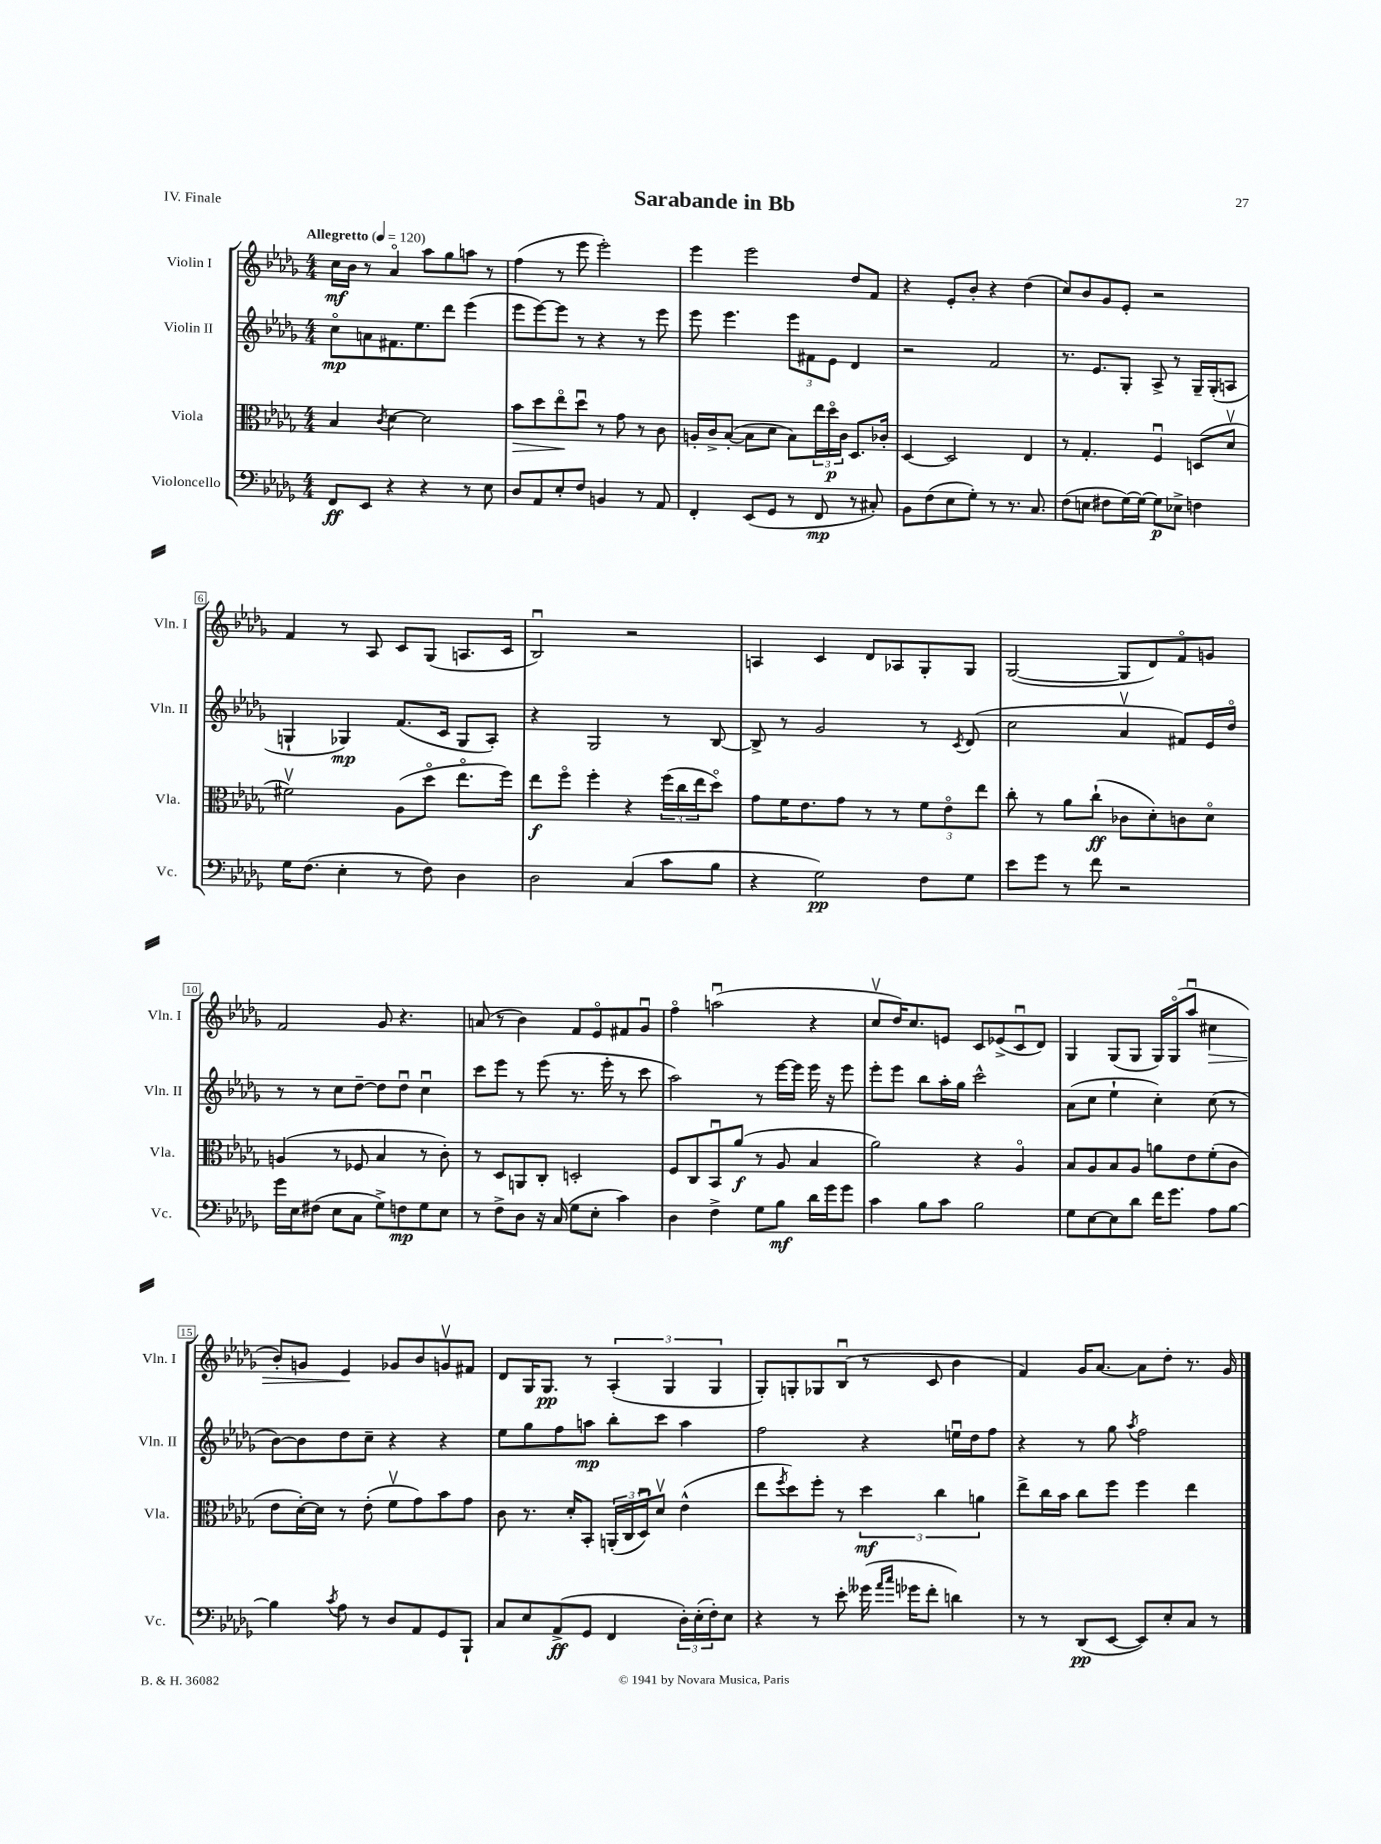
\header { title = "Sarabande in Bb" piece = "IV. Finale" }
<<
\new StaffGroup <<
\new Staff = "s0" \with { instrumentName = "Violin I" shortInstrumentName = "Vln. I" } {
    \clef treble \key des \major \numericTimeSignature \time 4/4 \tempo "Allegretto" 4 = 120
    c''16\mf bes'16 r8 aes'4\flageolet aes''8 ges''8 a''8 r8 |
    f''4( r8 ees'''8 ees'''2-.) |
    ees'''4 ees'''2 des''8 f'8 |
    r4 ees'8-. bes'8-. r4 des''4( |
    c''8) bes'8 ges'8 ees'8-. r2 |
    f'4 r8 aes8 c'8 ges8( a8. c'16 |
    bes2\downbow) r2 |
    a4 c'4 des'8 aes8 ges8-. ges8 |
    ges2~( ges8 des'8) f'8\flageolet g'8 |
    f'2 ges'8 r4. |
    a'8( r8 bes'4) f'8 ees'8\flageolet fis'8 ges'8\downbow |
    f''4\flageolet a''2\downbow( r4 |
    c''8\upbow des''16) c''8. e'8 c'8 ees'8->( c'8\downbow des'8) |
    ges4 ges8( ges8 ges16) ges16\flageolet( aes''8\downbow cis''4\> |
    bes'8-.) g'8 ees'4\! ges'8 bes'8 g'8\upbow fis'8 |
    des'8 ges16 ges8.\pp r8 \tuplet 3/2 { aes4-.( ges4 ges4 } |
    ges8-.) g8-. ges8 bes8\downbow( r8 c'8 bes'4 |
    f'4) ges'16 aes'8.~ aes'8 des''8-. r8. ges'16 \bar "|." |
}
\new Staff = "s1" \with { instrumentName = "Violin II" shortInstrumentName = "Vln. II" } {
    \clef treble \key des \major \numericTimeSignature \time 4/4
    c''8\flageolet\mp a'8 fis'8. ees''8. des'''8 ees'''4( |
    ees'''8 ees'''8~) ees'''8 r8 r4 r8 ees'''8 |
    ees'''8 ees'''4. \tuplet 3/2 { ees'''8 fis'8 ees'8 } des'4 |
    r2 f'2 |
    r8. ees'8. ges8-. aes8-> r8 ges16-- ges16-.( a8 |
    g4-! ges4\mp) f'8.( c'16 ges8 aes8-.) |
    r4 ges2 r8 bes8~ |
    bes8-> r8 ges'2 r8 \acciaccatura { c'8 } des'8( |
    c''2 aes'4\upbow fis'8) ees'16 des''16\flageolet |
    r8 r8 c''8 des''8~-- des''8 des''8\downbow c''4\downbow |
    c'''8 ees'''8 r8 ees'''8( r8. ees'''16-. r8 c'''8 |
    aes''2) r8 ees'''16~ ees'''16 ees'''16 r16 ees'''8 |
    ees'''8-. ees'''8 bes''8 aes''16-. ges''16 c'''2-^ |
    aes'8( c''8 ees''4-! c''4-.) c''8( r8 |
    bes'8~) bes'8 des''8 c''8-- r4 r4 |
    ees''8 ges''8 f''8 a''8\mp bes''8-. c'''8 a''4 |
    f''2 r4 e''16\downbow des''16 f''8 |
    r4 r8 ges''8 \acciaccatura { aes''8 } f''2 \bar "|." |
}
\new Staff = "s2" \with { instrumentName = "Viola" shortInstrumentName = "Vla." } {
    \clef alto \key des \major \numericTimeSignature \time 4/4
    bes4 \acciaccatura { c'8 } des'4~ des'2 |
    bes'8\> des''8 ees''8\flageolet\! des''8\downbow r8 ges'8 r8 c'8 |
    a16-. c'16-> bes8~-.( bes8 des'8 bes8) \tuplet 3/2 { ees''16 des''16\flageolet\p c'16 } des8. ces'16-. |
    des4~ des2 ees4 |
    r8 ges4.-. f4\downbow d8( des'8\upbow |
    fis'2\upbow) aes8( des''8\flageolet ees''8.\flageolet f''16) |
    ees''8\f f''8\flageolet f''4-. r4 \tuplet 3/2 { f''16( c''16 ees''16 } des''8\flageolet) |
    ges'8 f'16 ees'8. ges'8 r8 r8 \tuplet 3/2 { f'8 ees'8\flageolet ees''8 } |
    c''8-. r8 aes'8 c''8-!\ff( ces'8 des'8-.) c'8 des'8\flageolet |
    a4( r8 fes8 bes4 r8 c'8-.) |
    r8 des8 a,8 c8-. d2-. |
    f8 c8 bes,8\downbow aes'8\f( r8 aes8 bes4 |
    aes'2) r4 aes4\flageolet |
    bes8 aes8 bes8 aes8 a'8 ees'8 f'8-.( c'8 |
    ees'8 des'16~-.) des'16 r8 ees'8-.( f'8\upbow ges'8) bes'8 ges'8 |
    c'8 r8. des'16-. bes,8-. \tuplet 3/2 { a,16-.( c16 des16\downbow) } des'8\upbow ees'4-^( |
    ees''8 \acciaccatura { f''8 } des''8) f''8-. r8 \tuplet 3/2 { des''4\mf c''4 a'4 } |
    ees''8-> c''16 bes'16 c''8 f''8 f''4 ees''4 \bar "|." |
}
\new Staff = "s3" \with { instrumentName = "Violoncello" shortInstrumentName = "Vc." } {
    \clef bass \key des \major \numericTimeSignature \time 4/4
    f,8\ff ees,8 r4 r4 r8 ees8 |
    des8 aes,8 ees8-. f8 b,4 r8 aes,8 |
    f,4-. ees,8( ges,8 r8 f,8\mp r8 cis8-.) |
    bes,8 f8( ees8 ges8-.) r8 r8. c8. |
    f8( e8 fis8 ges16~) ges16~ ges8\p ees8-> f4 |
    ges16 f8.( ees4-. r8 f8) des4 |
    des2 c4( c'8 bes8 |
    r4 ges2\pp) f8 ges8 |
    ees'8 ges'8 r8 f'8 r2 |
    ges'16 ees16 fis8( ees8 c8 ges8->) f8\mp ges8 ees8 |
    r8 f8-> des8 r16 c16( ges8 ees8-. c'4) |
    des4 f4-> ges8 bes8\mf des'16 ges'16 ges'8 |
    c'4 bes8 c'8 bes2 |
    ges8 ees8~ ees8 des'8 f'16 ges'8. aes8 bes8~ |
    bes4 \acciaccatura { c'8 } aes8 r8 des8 aes,8 ges,8 bes,,8-! |
    c8 ees8 aes,8->\ff( ges,8 f,4 \tuplet 3/2 { des16-.) ees16-.( f16-.) } ees8 |
    r4 r8 ees'8-. geses'16( \grace { aes'16 c''16 } ges'16 f'8-. d'4) |
    r8 r8 des,8\pp( ees,8~ ees,8) ees8-. c8 r8 \bar "|." |
}
>>
>>
\layout { \context { \Score \override BarNumber.stencil = #(make-stencil-boxer 0.1 0.3 ly:text-interface::print) } }
